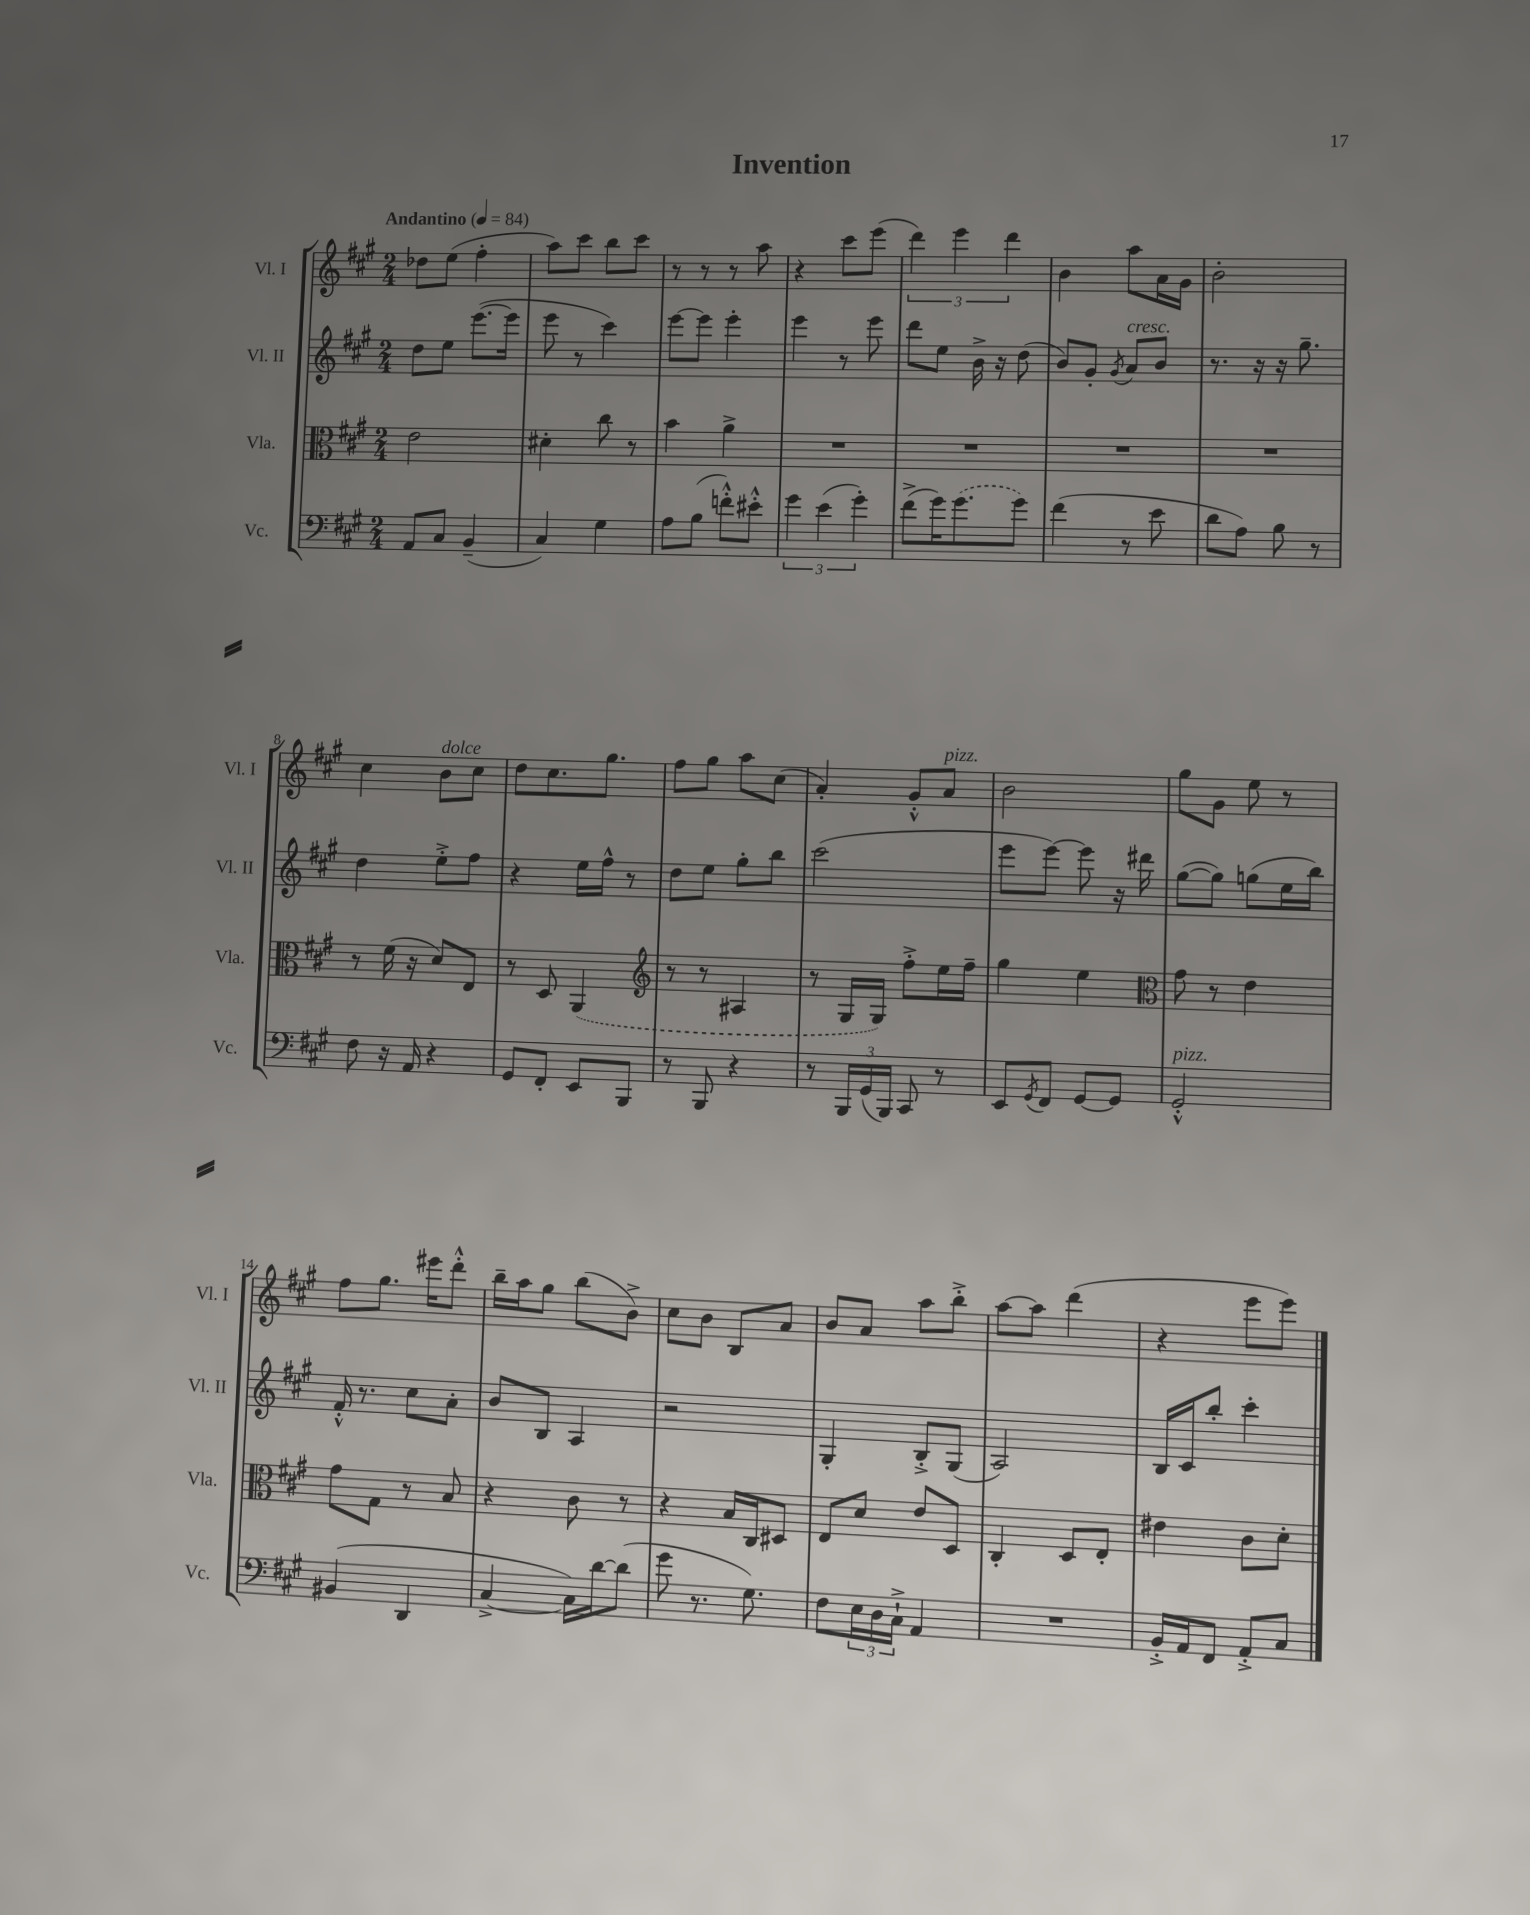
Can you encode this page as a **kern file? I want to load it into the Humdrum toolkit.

**kern	**kern	**kern	**kern
*staff4	*staff3	*staff2	*staff1
*clefF4	*clefC3	*clefG2	*clefG2
*k[f#c#g#]	*k[f#c#g#]	*k[f#c#g#]	*k[f#c#g#]
*M2/4	*M2/4	*M2/4	*M2/4
*MM84	*MM84	*MM84	*MM84
8AA	2e	8dd	8dd-
8C#	.	8ee	(8ee
(4BB~	.	([8.eee	4ff#'
.	.	16eee]	.
=	=	=	=
4C#)	4d#'	8eee	8aa)
.	.	8r	8ccc#
4G#	8cc#	4ccc#)	8bb
.	8r	.	8ccc#
=	=	=	=
8A	4b	[8eee	8r
(8B	.	8eee]	8r
8f'^^)	4a^	4eee'	8r
8e#'^^	.	.	8aa
=	=	=	=
6g#	2r	4eee	4r
(6e	.	.	.
.	.	8r	8ccc#
6g#')	.	.	.
.	.	8eee	(8eee
=	=	=	=
(8f#^	2r	8ddd	6ddd)
16g#)	.	8ee	.
.	.	.	6eee
(8.g#	.	.	.
.	.	16b^	.
.	.	16r	.
.	.	.	6ddd
8g#)	.	(8dd	.
=	=	=	=
(4f#	2r	8b)	4b
.	.	8g#'	.
.	.	8qg#	.
8r	.	8a	8aa
8e	.	8b	16a
.	.	.	16g#
=	=	=	=
8d	2r	8.r	2b'
8A)	.	.	.
.	.	16r	.
8B	.	16r	.
.	.	8.gg#~	.
8r	.	.	.
=	=	=	=
8F#	8r	4dd	4cc#
16r	(16f#	.	.
16AA	16r	.	.
4r	8d)	8ee'^	8b
.	8E	8ff#	8cc#
=	=	=	=
8GG#	8r	4r	8dd
8FF#'	8D	.	8.cc#
8EE	(4AA	16ee	.
.	.	16ff#^^	8.gg#
8BBB	.	8r	.
=	=	=	=
*	*clefG2	*	*
8r	8r	8dd	8ff#
8BBB	8r	8ee	8gg#
4r	4A#	8gg#'	8aa
.	.	8bb	(8cc#
=	=	=	=
8r	8r	(2ccc#	4a')
24BBB	16G#	.	.
(24GG#	.	.	.
.	16G#)	.	.
24BBB)	.	.	.
8CC#	8ff#'^	.	8g#'^^
8r	16ee	.	8a
.	16ff#~	.	.
=	=	=	=
8EE	4gg#	8eee	2b
8qGG#	.	.	.
8FF#	.	[8eee)	.
[8GG#	4ee	8eee]	.
8GG#]	.	16r	.
.	.	16ddd#	.
=	=	=	=
*	*clefC3	*	*
2GG#'^^	8g#	([8gg#	8gg#
.	8r	8gg#])	8g#
.	4e	(8gg	8ee
.	.	16ee	8r
.	.	16bb)	.
=	=	=	=
(4BB#	8g#	16f#'^^	8ff#
.	.	8.r	.
.	8G#	.	8.gg#
4DD	8r	8cc#	.
.	.	.	16eee#
.	8B	8a'	8ddd'^^
=	=	=	=
[4C#^	4r	8b	16bb~
.	.	.	16aa
.	.	8B	8gg#
16C#])	8c#	4A	(8bb
[16d	.	.	.
(8d]	8r	.	8b^)
=	=	=	=
8g#	4r	2r	8cc#
8.r	.	.	8b
.	16B	.	8B
8.G#)	16C#	.	.
.	8D#	.	8a
=	=	=	=
8F#	8E	4G#'	8b
24E	8d	.	8a
24D	.	.	.
24C#`^	.	.	.
4AA	8e	8B'^	8aa
.	8D	(8G#	8bb'^
=	=	=	=
2r	4C#'	2A)	[8aa
.	.	.	8aa]
.	8D	.	(4ddd
.	8E'	.	.
=	=	=	=
16BB'^	4e#	16B	4r
16AA	.	16c#	.
8FF#	.	8bb'	.
8AA'^	8c#	4ccc#'	8eee
8C#	8d'	.	8eee)
==	==	==	==
*-	*-	*-	*-
